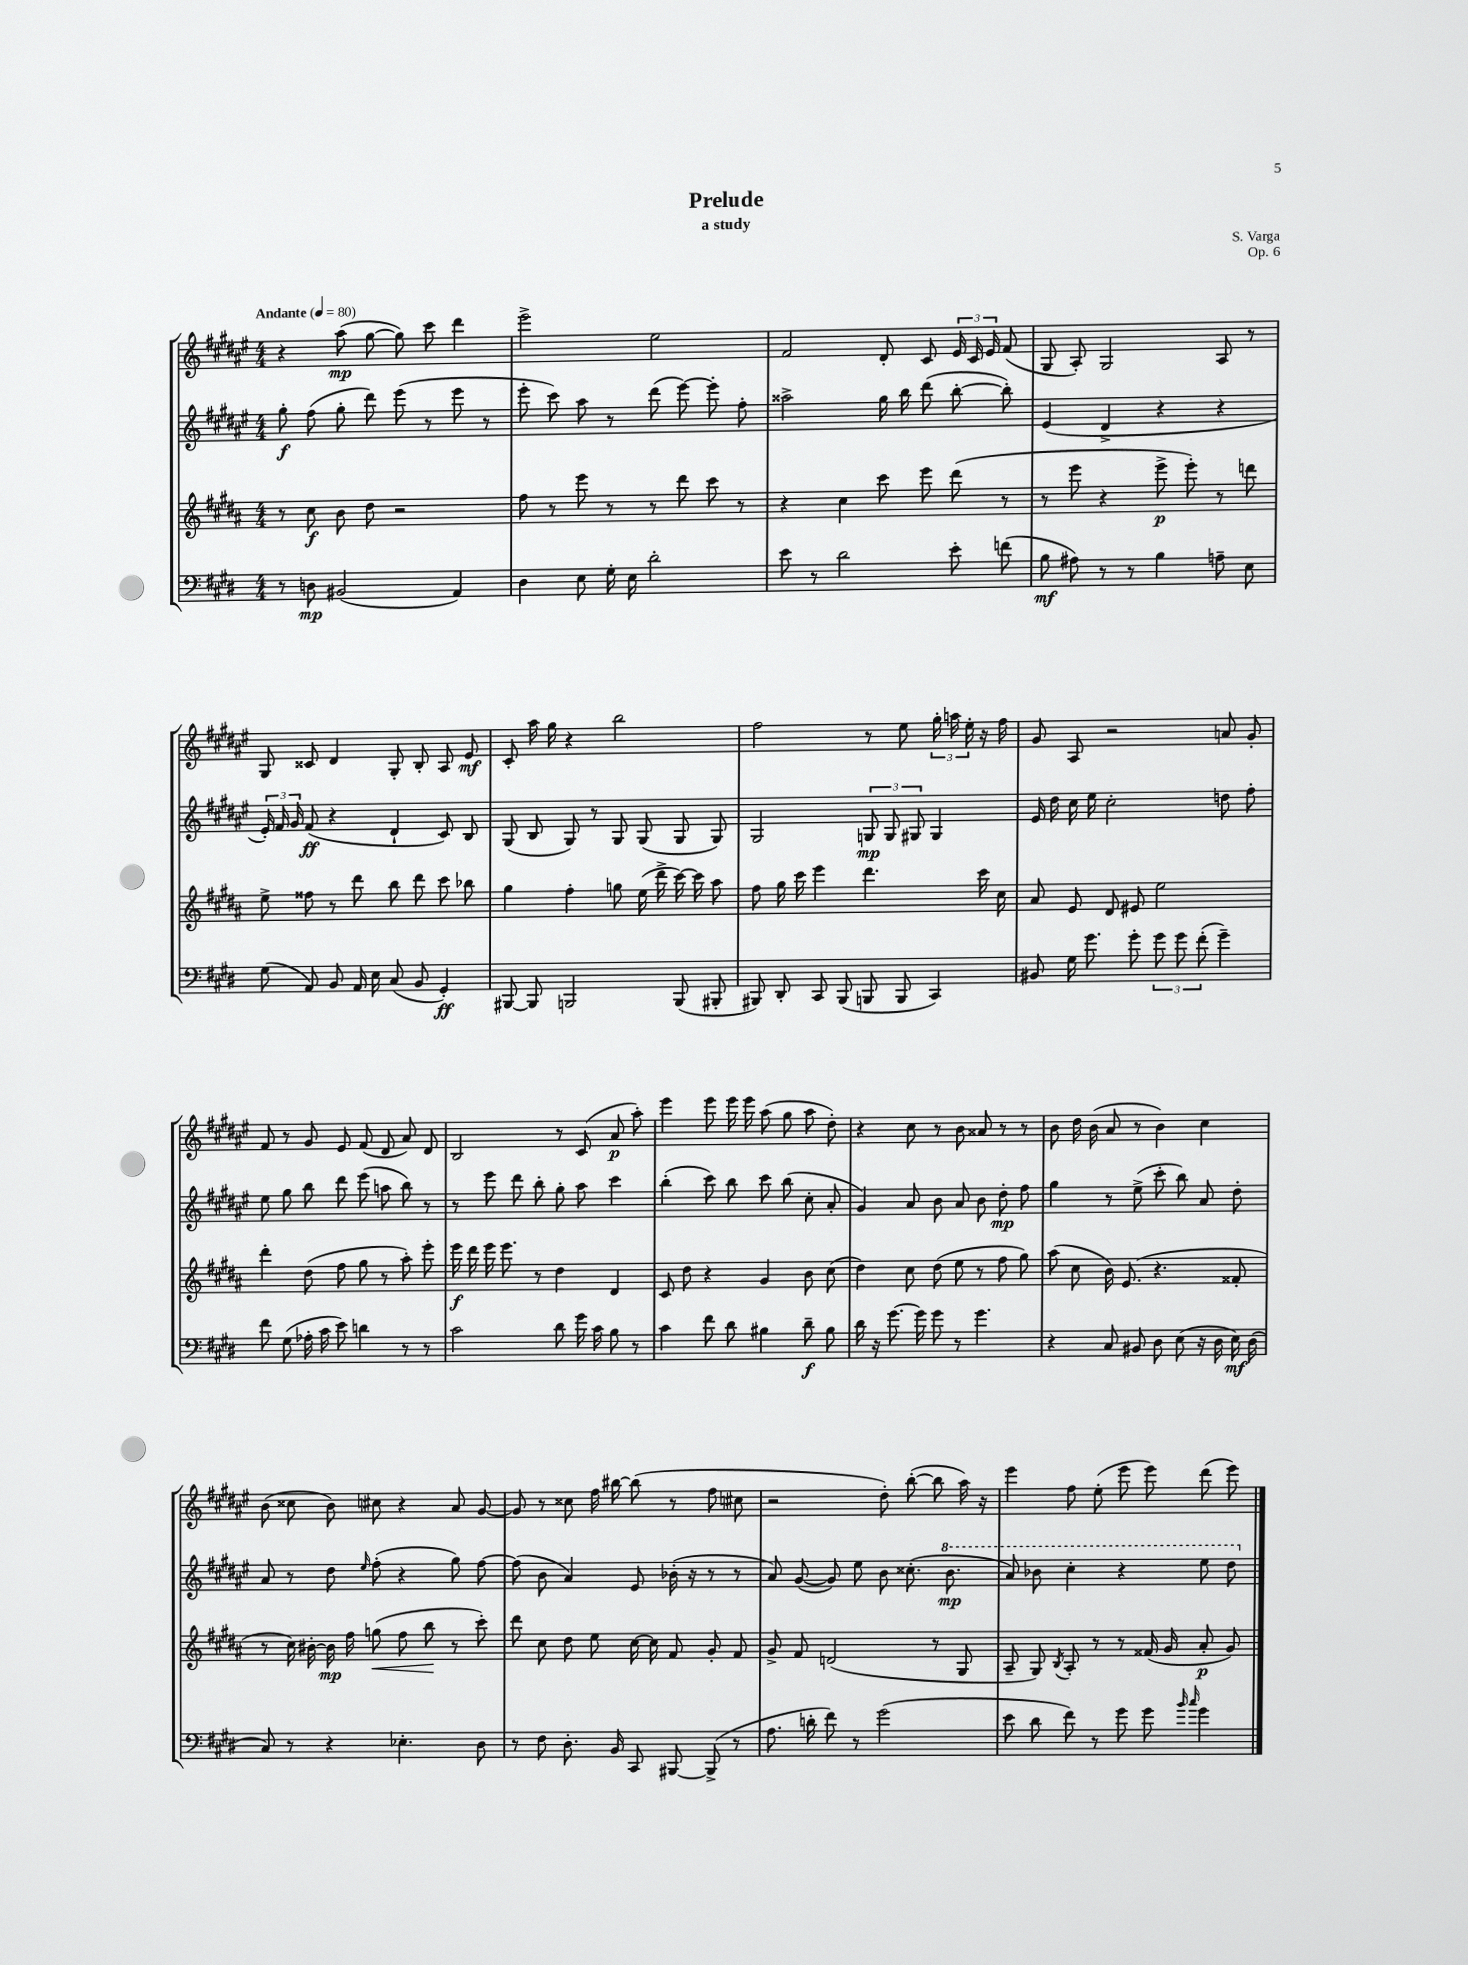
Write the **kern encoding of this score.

**kern	**dynam	**kern	**dynam	**kern	**dynam	**kern	**dynam
*part4	*part4	*part3	*part3	*part2	*part2	*part1	*part1
*staff4	*staff4	*staff3	*staff3	*staff2	*staff2	*staff1	*staff1
*clefF4	*	*clefG2	*	*clefG2	*	*clefG2	*
*k[f#c#g#d#]	*	*k[f#c#g#d#a#]	*	*k[f#c#g#d#a#e#]	*	*k[f#c#g#d#a#e#]	*
*M4/4	*	*M4/4	*	*M4/4	*	*M4/4	*
*MM80	*	*MM80	*	*MM80	*	*MM80	*
=1	=1	=1	=1	=1	=1	=1	=1
!	!	!	!	!	!	!LO:TX:a:B:t=Andante	!
8r	.	8r	.	8gg#'\	f	4r	.
8Dn\	mp	8cc#\	f	(8ff#\	.	.	.
(2BB#X/	.	8b\	.	8gg#'\	.	(8aa#\	mp
.	.	8dd#\	.	8ddd#\)	.	[8gg#\	.
.	.	2r	.	(8eee#\	.	8gg#\])	.
.	.	.	.	8r	.	8ccc#\	.
4AA/)	.	.	.	8eee#\	.	4ddd#\	.
.	.	.	.	8r	.	.	.
=2	=2	=2	=2	=2	=2	=2	=2
4D#\	.	8ff#\	.	8eee#'\	.	2eee#^\	.
.	.	8r	.	8ccc#\)	.	.	.
8E\	.	8eee\	.	8aa#\	.	.	.
16G#'\	.	8r	.	8r	.	.	.
16E\	.	.	.	.	.	.	.
2d#'\	.	8r	.	(8ddd#\	.	2ee#\	.
.	.	8ddd#\	.	[8eee#\)	.	.	.
.	.	8ccc#\	.	8eee#'\]	.	.	.
.	.	8r	.	8ff#'\	.	.	.
=3	=3	=3	=3	=3	=3	=3	=3
8e\	.	4r	.	2aa##X^\	.	2f#/	.
8r	.	.	.	.	.	.	.
2d#\	.	4cc#\	.	.	.	.	.
.	.	8ccc#\	.	16gg#\	.	8d#'/	.
.	.	.	.	16bb\	.	.	.
.	.	8eee\	.	(8ddd#\	.	8c#/	.
8e'\	.	(8ddd#\	.	[8bb'\	.	24e#/	.
.	.	.	.	.	.	24c#/	.
.	.	.	.	.	.	24e#/	.
(8fn\	.	8r	.	8bb'\])	.	(8f#/	.
=4	=4	=4	=4	=4	=4	=4	=4
8B\	mf	8r	.	(4e#/	.	8G#/	.
8A#X\)	.	8eee\	.	.	.	8A#'/)	.
8r	.	4r	.	4d#^/	.	2G#/	.
8r	.	.	.	.	.	.	.
4B\	.	8eee^\	p	4r	.	.	.
.	.	8eee'\)	.	.	.	.	.
8An~\	.	8r	.	4r	.	8A#/	.
8E\	.	8dddn\	.	.	.	8r	.
!!LO:LB:g=z
=5	=5	=5	=5	=5	=5	=5	=5
(8G#\	.	8ee^\	.	24e#'/)	.	8G#/	.
.	.	.	.	24f#/	.	.	.
.	.	.	.	24g#/	.	.	.
8AA/)	.	8ff##X\	.	(8f#/	ff	8c##X/	.
8BB/	.	8r	.	4r	.	4d#/	.
16AA/	.	8ddd#\	.	.	.	.	.
16E\	.	.	.	.	.	.	.
(8C#/	.	8bb\	.	4d#`/	.	8G#'/	.
8BB/	.	8ddd#\	.	.	.	8B'/	.
4GG#'/)	ff	8ccc#\	.	8c#/)	.	8A#/	.
.	.	8bb-X\	.	8B/	.	8e#/	mf
=6	=6	=6	=6	=6	=6	=6	=6
[8BBB#X/	.	4gg#\	.	(8G#/	.	8c#'/	.
8BBB#/]	.	.	.	8B/	.	16aa#\	.
.	.	.	.	.	.	16gg#\	.
2BBBn/	.	4ff#'\	.	8G#/)	.	4r	.
.	.	.	.	8r	.	.	.
.	.	8ggn\	.	8G#/	.	2bb\	.
.	.	(16ee\	.	(8G#/	.	.	.
.	.	16ddd#^\	.	.	.	.	.
(8BBB/	.	[16ccc#\)	.	8G#/	.	.	.
.	.	16ccc#\]	.	.	.	.	.
8BBB#X'/	.	8aa#\	.	8G#/)	.	.	.
=7	=7	=7	=7	=7	=7	=7	=7
8BBB#X/)	.	8ff#\	.	2G#/	.	2ff#\	.
8DD#'/	.	16gg#\	.	.	.	.	.
.	.	16ccc#\	.	.	.	.	.
8CC#/	.	4eee\	.	.	.	.	.
(8BBB#/	.	.	.	.	.	.	.
8BBBn/	.	4.ddd#\	.	12Gn/	mp	8r	.
.	.	.	.	12G/	.	.	.
8BBB/	.	.	.	.	.	8ee#\	.
.	.	.	.	12G#X/	.	.	.
4CC#/)	.	.	.	4G#/	.	24gg#'\	.
.	.	.	.	.	.	24aan\	.
.	.	.	.	.	.	24ee#'\	.
.	.	16ccc#\	.	.	.	16r	.
.	.	16cc#\	.	.	.	16ff#\	.
=8	=8	=8	=8	=8	=8	=8	=8
8BB#X/	.	8a#/	.	16e#/	.	8g#/	.
.	.	.	.	16dd#\	.	.	.
16G#\	.	8e/	.	16cc#\	.	8A#/	.
8.g#\	.	.	.	16ee#\	.	.	.
.	.	8d#/	.	2cc#'\	.	2r	.
8g#'\	.	8e#X/	.	.	.	.	.
12g#\	.	2ee\	.	.	.	.	.
12g#\	.	.	.	.	.	.	.
(12f#'\	.	.	.	.	.	.	.
4g#~\)	.	.	.	8ddn\	.	8an/	.
.	.	.	.	8ff#'\	.	8g#'/	.
!!LO:LB:g=z
=9	=9	=9	=9	=9	=9	=9	=9
8f#\	.	4ddd#'\	.	8ee#\	.	8f#/	.
(8G#\	.	.	.	8gg#\	.	8r	.
16A-X'\	.	(8dd#\	.	8bb\	.	8g#/	.
16c#\	.	.	.	.	.	.	.
8e\)	.	8ff#\	.	8ddd#\	.	8e#/	.
4dn\	.	8gg#\	.	(8eee#\	.	(8f#/	.
.	.	8r	.	8aan\	.	8d#/	.
8r	.	8aa#'\)	.	8bb\)	.	8a#/)	.
8r	.	8eee'\	.	8r	.	8d#/	.
=10	=10	=10	=10	=10	=10	=10	=10
2c#\	.	16eee\	f	8r	.	2B/	.
.	.	16ddd#\	.	.	.	.	.
.	.	16eee\	.	8eee#\	.	.	.
.	.	8.eee\	.	.	.	.	.
.	.	.	.	8ddd#\	.	.	.
.	.	8r	.	8bb'\	.	.	.
8d#\	.	4dd#\	.	8gg#'\	.	8r	.
16g#\	.	.	.	8aa#\	.	(8c#/	.
16c#\	.	.	.	.	.	.	.
8B\	.	4d#/	.	4ccc#\	.	8a#/	p
8r	.	.	.	.	.	8aa#'\)	.
=11	=11	=11	=11	=11	=11	=11	=11
4c#\	.	8c#/	.	(4bb'\	.	4eee#\	.
.	.	8dd#\	.	.	.	.	.
8f#\	.	4r	.	8ccc#\)	.	8eee#\	.
8d#\	.	.	.	8bb\	.	16eee#\	.
.	.	.	.	.	.	16eee#\	.
4B#X\	.	4g#/	.	8ccc#\	.	(8aa#\	.
.	.	.	.	(8bb\	.	8gg#\	.
8d#~\	f	8b\	.	8cc#'\	.	8aa#\	.
8B#\	.	(8cc#\	.	8a#'/	.	8dd#'\)	.
=12	=12	=12	=12	=12	=12	=12	=12
16d#\	.	4dd#\)	.	4g#/)	.	4r	.
16r	.	.	.	.	.	.	.
[8.g#\	.	.	.	.	.	.	.
.	.	8cc#\	.	8a#/	.	8cc#\	.
16g#\]	.	.	.	.	.	.	.
8g#\	.	(8dd#\	.	8b\	.	8r	.
8r	.	8ee\	.	8a#/	.	8b\	.
4.g#\	.	8r	.	8b\	.	8a##X/	.
.	.	8ff#\	.	8dd#'\	mp	8r	.
.	.	8gg#\)	.	8ff#\	.	8r	.
=13	=13	=13	=13	=13	=13	=13	=13
4r	.	(8aa#\	.	4gg#\	.	8b\	.
.	.	8cc#\	.	.	.	16dd#\	.
.	.	.	.	.	.	(16b\	.
8C#/	.	16b\)	.	8r	.	8a#/	.
.	.	(8.e/	.	.	.	.	.
8BB#X/	.	.	.	(8ee#^\	.	8r	.
8D#\	.	4.r	.	8ccc#'\	.	4b\)	.
(8E\	.	.	.	8bb\)	.	.	.
16r	.	.	.	8a#/	.	4cc#\	.
16D#\	.	.	.	.	.	.	.
16E\)	mf	8f##X'/	.	8dd#'\	.	.	.
(16D#\	.	.	.	.	.	.	.
!!LO:LB:g=z
=14	=14	=14	=14	=14	=14	=14	=14
8C#/)	.	8r	.	8a#/	.	(8b\	.
8r	.	16cc#\)	.	8r	.	8cc##X\	.
.	.	[16b#X'\	.	.	.	.	.
4r	.	16b#\]	mp	8dd#\	.	8b\)	.
.	.	16ff#\	.	.	.	.	.
.	.	.	.	16qqee#/	.	.	.
!	!	!	!LO:HP:b	!	!	!	!
.	.	(8ggn\	<	(8ff#'\	.	8cc#X\	.
4.E-X'\	.	8ff#\	.	4r	.	4r	.
.	.	8bb\	.	.	.	.	.
.	.	8r	[	8gg#\)	.	8a#/	.
8D#\	.	8ccc#'\)	.	[8ff#\	.	[8g#/	.
=15	=15	=15	=15	=15	=15	=15	=15
8r	.	8ddd#\	.	(8ff#\]	.	8g#/]	.
8F#\	.	8cc#\	.	8b\	.	8r	.
8.D#'\	.	8dd#\	.	4a#/)	.	8cc##X\	.
.	.	8ee\	.	.	.	16ff#\	.
16BB/	.	.	.	.	.	[16bb#X\	.
8CC#/	.	[16cc#\	.	8e#/	.	(8bb#\]	.
.	.	16cc#\]	.	.	.	.	.
[8BBB#X/	.	8f#/	.	(16b-X'\	.	8r	.
.	.	.	.	16r	.	.	.
(8BBB#^/]	.	8g#'/	.	8r	.	8ff#\	.
8r	.	8f#/	.	8r	.	8cc#X\	.
=16	=16	=16	=16	=16	=16	=16	=16
8.A\	.	8g#^/	.	8a#/)	.	2r	.
.	.	8f#/	.	([8g#/	.	.	.
16dn'\	.	.	.	.	.	.	.
8f#\)	.	(2dn/	.	8g#/])	.	.	.
8r	.	.	.	8ee#\	.	.	.
(2g#\	.	.	.	8b\	.	8dd#'\)	.
.	.	.	.	(8.cc##X'\	.	([8bb'\	.
.	.	8r	.	.	.	8bb\]	.
*	*	*	*	*8va	*	*	*
.	.	.	.	8.bb\	mp	.	.
.	.	8G#/	.	.	.	16aa#\)	.
.	.	.	.	.	.	16r	.
=17	=17	=17	=17	=17	=17	=17	=17
8e\	.	8A#~/	.	8aa#/)	.	4eee#\	.
8d#\	.	8G#/)	.	8bb-X\	.	.	.
.	.	8qB/	.	.	.	.	.
8f#\)	.	8A#'/	.	4ccc#'\	.	8ff#\	.
8r	.	8r	.	.	.	(8ee#'\	.
8g#\	.	8r	.	4r	.	8eee#\	.
8g#\	.	(16f##X/	.	.	.	8eee#\)	.
.	.	16g#/	.	.	.	.	.
16qqb/	.	.	.	.	.	.	.
16qqcc#/	.	.	.	.	.	.	.
4g#\	.	8a#'/	p	8eee#\	.	(8ddd#\	.
.	.	8g#/)	.	8ddd#\	.	8eee#\)	.
*	*	*	*	*X8va	*	*	*
==	==	==	==	==	==	==	==
*-	*-	*-	*-	*-	*-	*-	*-
